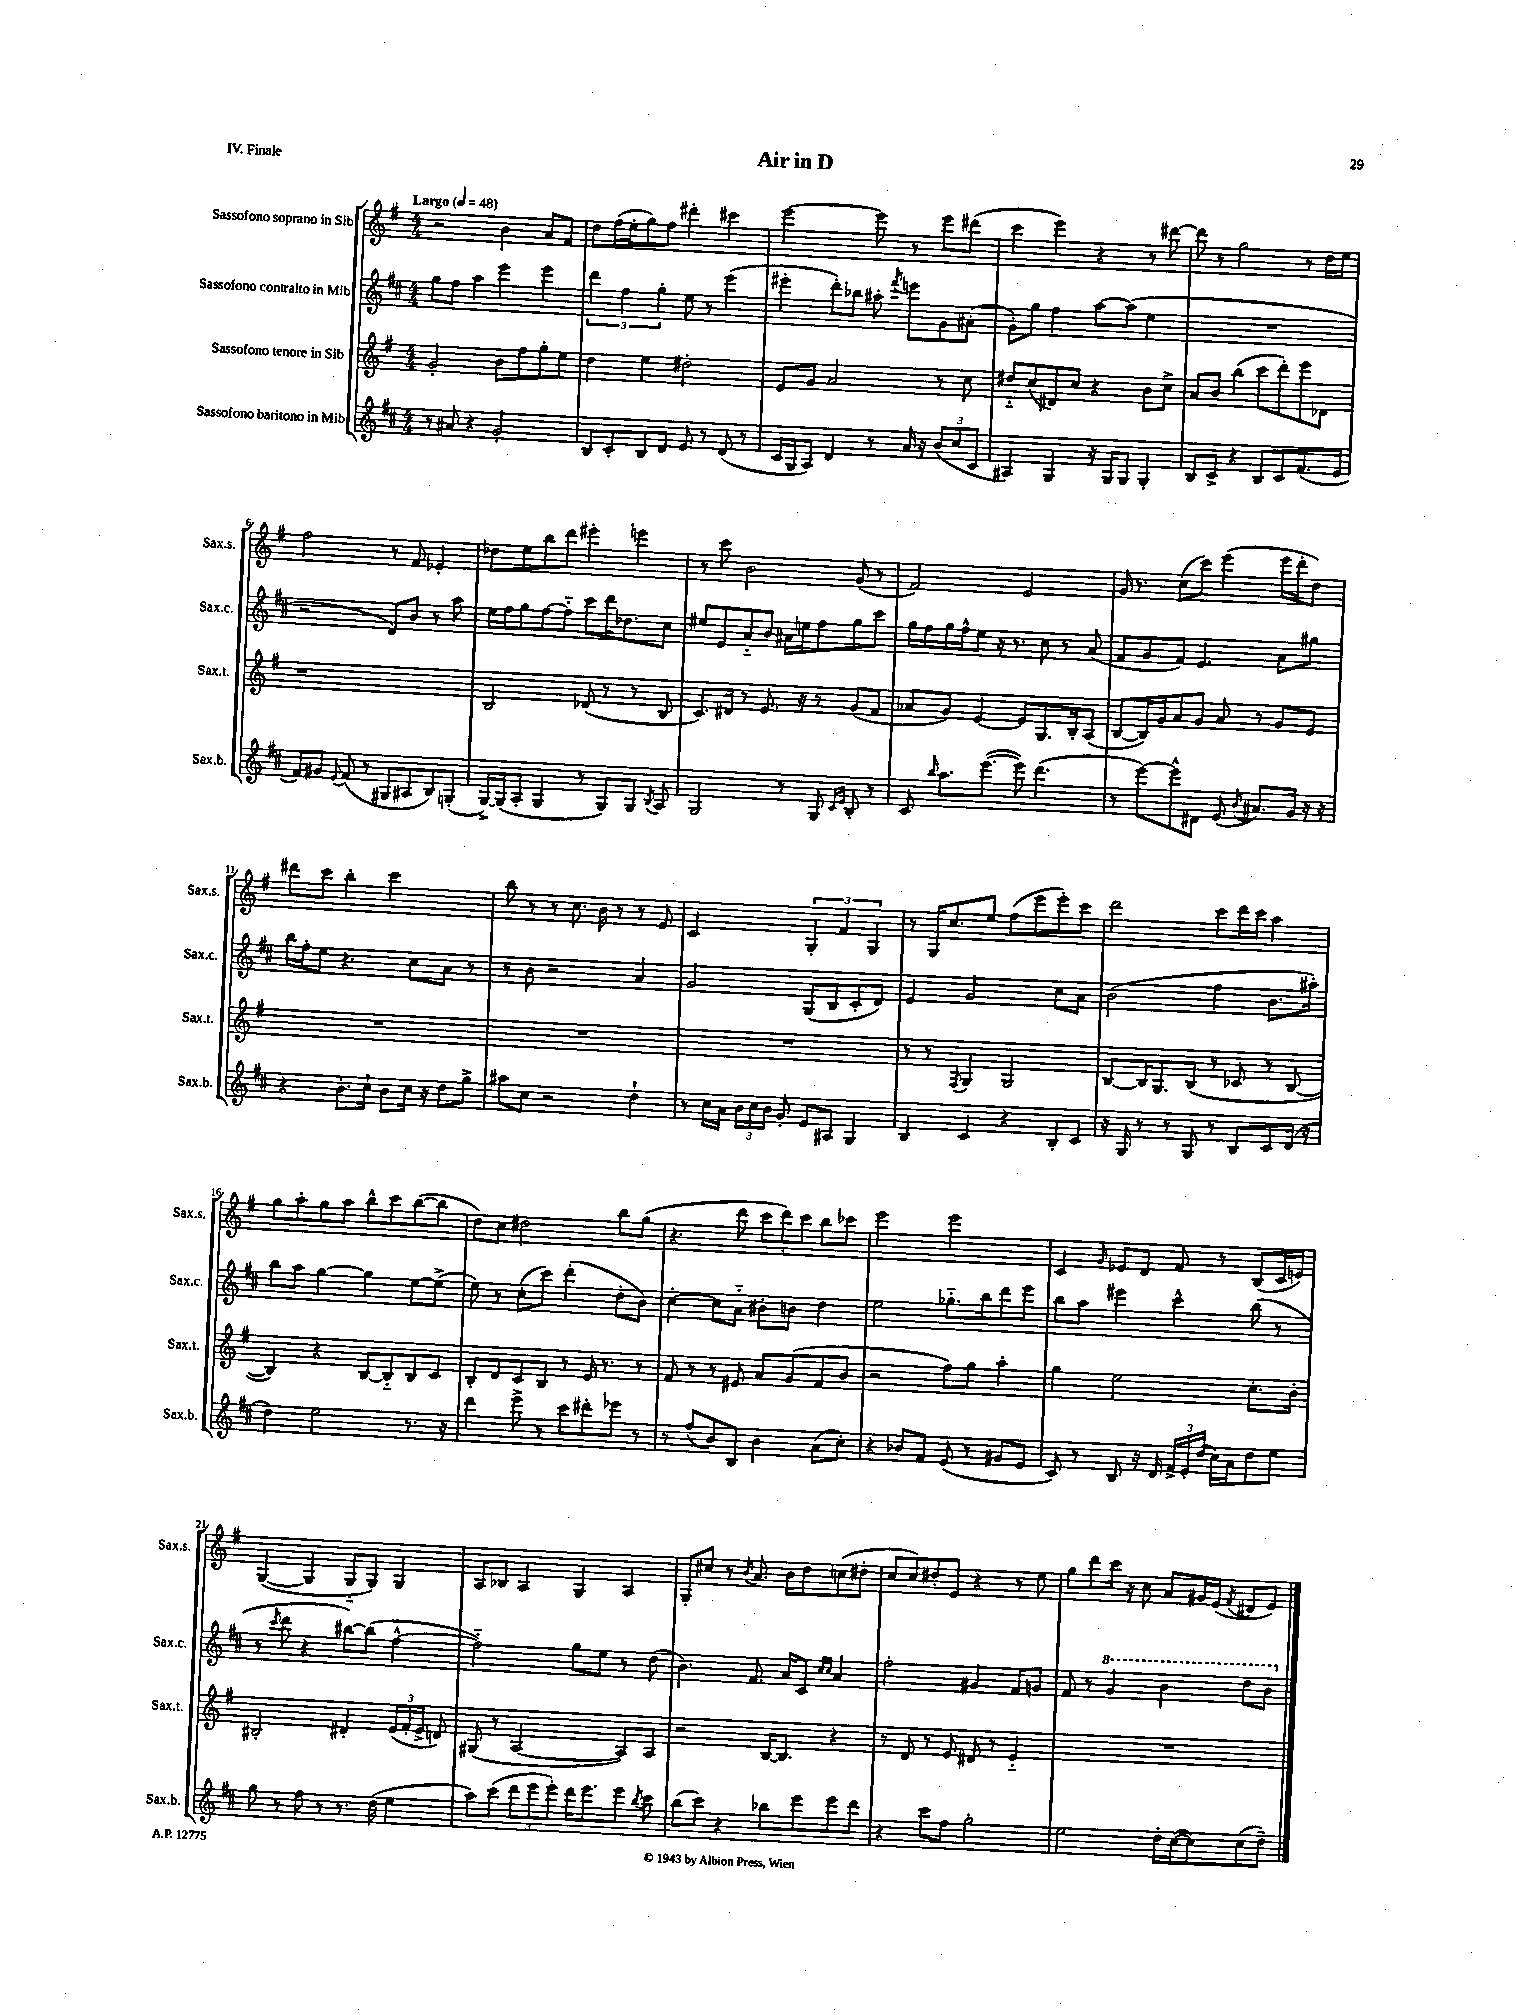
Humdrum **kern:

**kern	**kern	**kern	**kern
*staff4	*staff3	*staff2	*staff1
*clefG2	*clefG2	*clefG2	*clefG2
*k[f#c#]	*k[f#]	*k[f#c#]	*k[f#]
*M4/4	*M4/4	*M4/4	*M4/4
*MM48	*MM48	*MM48	*MM48
8r	2g'/	8gg\L	2r
8a#/	.	8ff#\J	.
4r	.	4aa\	.
2g'/	8b\L	4eee\	4b\
.	8ff#\	.	.
.	8gg'\	4eee\	8a/L
.	8ee\J	.	8f#/J
=	=	=	=
8B/L	4dd\	6ddd\	8dd\L
8c#'/	.	.	(16ff#\L
.	.	6ff#\	.
.	.	.	16ee'\J
8B/	4ee\	.	8gg\)
.	.	6gg'\	.
8d/J	.	.	8ff#\J
8e/	2dd#'\	8ee\	4ddd#'\
8r	.	8r	.
(8d/	.	(4eee\	4ccc#\
8r	.	.	.
=	=	=	=
16c#/LL	8e/L	4eee#'\	[2eee\
16G/J	.	.	.
8A/J)	8g/J	.	.
4d/	2a/	8ddd'\L)	.
.	.	8bb-\J	.
8r	.	8aa#'\	8eee\]
.	.	8qfff#/	.
16a/	.	8eee\L	8r
16r	.	.	.
(12b/L	8r	8g\	8eee\L
12cc#/	.	.	.
.	8cc\	(8a#'\J	(8ddd#\J
12c#/J	.	.	.
=	=	=	=
4A#/)	8dd#'~/L	8g'\L)	4ccc\
.	(8cc/	8gg\J	.
4G/	8d#/)	4ff#\	4eee\)
.	8cc/J	.	.
16r	4r	[8aa\L	4r
16G/LK	.	.	.
8G/J	.	(8aa\]J	.
4G'/	8b\L	4ee\	8r
.	8cc^\J	.	[8ddd#\
=	=	=	=
8B/L	8a/L	1r	8ddd#\]
8c#^/J	8b/J	.	8r
4r	(4bb\	.	2gg\
8B/L	8ccc\L	.	.
8c#/	8ddd'\)	.	.
(8.f#/	8eee\	.	8r
.	8d-\J	.	16dd\LL
16e/Jk	.	.	16ee\JJ
=	=	=	=
8f#/L)	1r	2r	2ff#\
8g#/J	.	.	.
8qqe/	.	.	.
(8f#/	.	.	.
8r	.	.	.
8G#/L	.	8d/L)	8r
8A#/	.	8b/J	8f#/
8B/)	.	8r	4e-'/
(8G'/J	.	8aa\	.
=	=	=	=
[16G^/LL)	2B/	16ee\LL	8dd-\L
(16G/]J	.	16ff#\J	.
8A'/J	.	8gg\	8ee\
4G/	.	[8ff#\	8bb\
.	.	8ff#'~\]J	8ddd\J
8r	(8d-/	8ccc#\L	4eee#'\
8G/L)	8r	16ddd\K	.
.	.	8.dd-\	.
8G/J	8r	.	4eee\
8qB/	.	.	.
8A/	8B/	8cc#\J	.
=	=	=	=
2G/	8.c/L)	8ee#/L	8r
.	.	8e/	8ccc\
.	16d#/Jk	.	.
.	8r	8a'~/	2b\
.	8.e/	8b/J	.
8r	.	16a#\LL	.
.	16r	16ee\J	.
8G/	8r	8ff#\	.
16qqc#/LL	.	.	.
16qqe/JJ	.	.	.
8B'/	(8g/L	8gg\	(8g/
8r	8f#/J	8ccc#\J	8r
=	=	=	=
8c#/	8a-/L	16gg\LL	2f#/)
.	.	16ff#\	.
16qqbb/	.	.	.
8.aa\L	8g/J)	16gg\	.
.	.	16ff#^^\J	.
.	[4e/	8ee\J	.
([8.eee\J	.	.	.
.	.	16r	.
.	.	8.r	.
8eee\])	8e/]L	.	2e/
(4.ddd\	8.G/	8cc#\	.
.	.	8r	.
.	16B'/k	.	.
.	(8A/J	(8a/	.
=	=	=	=
8r	[8B/L	8f#/L	16g/
.	.	.	8.r
[8eee\L)	16B/]L)	8g/	.
.	16g/J	.	.
8eee^^\]	8a/	8f#/J)	(8cc\L
8d#\J	8g/J	4.e/	8ccc\J)
(8e/	8a/	.	(4eee\
8qb/	.	.	.
8.a#/L)	8r	.	.
.	8g/L	8a\L	16eee\LL
16g/Jk	.	.	16ddd'\J
16r	8e/J	8gg#\J	8dd\J)
16r	.	.	.
=	=	=	=
4r	1r	16bb\LL	8ddd#\L
.	.	16ff#'\J	.
.	.	8ee\J	8ccc\J
8.b'\L	.	4.r	4bb'\
16cc#`\Jk	.	.	.
8b\L	.	.	2ccc\
16cc#\Jk	.	8cc#\L	.
16r	.	.	.
8dd\L	.	8a\J	.
8gg^\J	.	8r	.
=	=	=	=
8aa#\L	1r	8r	8bb\
8cc#\J	.	8b\	8r
2r	.	2r	8r
.	.	.	8.cc\
.	.	.	16b\
.	.	.	8r
4dd`\	.	4a/	8r
.	.	.	8e/
=	=	=	=
8r	1r	2g/	2c/
16cc#\LL	.	.	.
16a\JJ	.	.	.
24b\LL	.	.	.
24cc#\	.	.	.
24b\JJ	.	.	.
8g'/	.	.	.
8e/L	.	(8G/L	6G'/
8A#/J	.	8B/	.
.	.	.	6f#/
4G/	.	8c#'/	.
.	.	.	6G/
.	.	8d/J)	.
=	=	=	=
4B/	8r	4e/	8r
.	8r	.	16G/LK
.	.	.	8.cc/
.	8qF#/	.	.
4c#/	4G/	2g/	.
.	.	.	8ee/J
4r	2G/	.	(8ff#\L
.	.	.	8eee\
8B'/L	.	8cc#\L	8eee'\)
8c#/J	.	8a\J	8ccc\J
=	=	=	=
16r	[8B/L	(2b\	2ddd\
16G/	.	.	.
8r	16B/]K	.	.
.	8.G/	.	.
8r	.	.	.
8G/	(8B/J	.	.
8r	8r	4ff#\	8ccc\L
8B/L	8c-/	.	16ddd\L
.	.	.	16ccc\JJ
8c#/	8r	8.b\L	4aa\
(16d/Jk	[8B/	.	.
16r	.	16aa#'\Jk)	.
=	=	=	=
4dd\)	4B/])	8bb\L	8gg\L
.	.	8aa\J	8aa'\
2ee\	4r	[4gg\	8gg\
.	.	.	8aa\J
.	[8B/L	4gg\]	8bb^^\L
.	8B'~/]	.	8ccc\
8.r	8B/	[8ee\L	([8bb\
.	8c/J	(8ee^\]J	8bb\]J
16r	.	.	.
=	=	=	=
4ddd\	8B'/L	8ee\)	8dd\L)
.	8d/	8r	8cc\J
8eee^\	8c/	(8cc#'\L	2dd#\
8r	8B/J	8ccc#\J)	.
8ccc#\L	8r	(4ddd'\	.
8ddd#'\	16e/	.	.
.	8.r	.	.
8eee-\J	.	8dd'\L	8bb\L
8r	8r	8b\J)	(8gg\J
=	=	=	=
8r	8f#/	[4cc#'\	4.r
(8ff#/L	8r	.	.
8b/)	8r	8cc#\]L	.
8B/J	8e#/	8a'~\J	8ddd\
4b\	8a/L	8b#'\L	12ccc\L
.	.	.	12ddd\)
.	(8g/	8b\J	.
.	.	.	12ccc\J
(8a\L	8f#/	4dd\	8bb\L
8cc#'\J)	8b/J	.	8ccc-\J
=	=	=	=
4r	2r	2ee\	2eee\
8b-/L	.	.	.
8f#/J	.	.	.
(8e/	8ff#\L)	8.gg-'~\L	2eee\
8r	8gg\J	.	.
.	.	16bb\k	.
8g#/L	4aa'\	8ddd\	.
8e/J	.	8eee\J	.
=	=	=	=
8c#/)	4gg\	8bb\L	4c/
8r	.	8aa\J	.
.	.	.	16qqg/
8B/	2ee\	4eee#\	8e-/L
16r	.	.	8d/J
16d/	.	.	.
24f#^/LL	.	4ccc#^^\	8f#/
24e'/	.	.	.
(24dd/JJ	.	.	.
16cc#\LL)	.	.	8r
16a\J	.	.	.
8dd\	8.cc'\L	(8bb\	(8B/L
8ee\J	.	8r	16c/L
.	16b'\Jk	.	16e/JJ)
=	=	=	=
8gg\	2B#'/	8r	([4G/
.	.	8qccc#/	.
8r	.	8ddd\	.
8ff#\	.	4r	4G/]
8r	.	.	.
8.r	4d#'/	[8bb#\L)	8G'~/L
.	.	(8bb#\]J	8G/J)
(16dd\	.	.	.
4ee\	(24e/LL	[4ff#^^\	4G/
.	24f#'/	.	.
.	24e^/JJ	.	.
.	8d/)	.	.
=	=	=	=
8aa\L)	(8G#/	2ff#'~\])	8A/L
(8ccc#\J	8r	.	8B-/J
12ddd\L	[2A/	.	4A/
12eee\	.	.	.
12eee'\J)	.	.	.
16ddd\LK	.	8gg\L	4G/
8.eee\	.	.	.
.	.	8ee\J	.
8eee\J	8A/]L)	8r	4A/
8qbb/	.	.	.
8ccc#\	8A/J	(8dd\	.
=	=	=	=
(8bb\L	2r	4.b\)	8G'/L
8ccc#\J)	.	.	8cc#/J
4r	.	.	8r
.	.	.	8qb/
.	.	8.f#/	8.a/
8bb-\L	[16B/LK	.	.
.	8.B/]J	16a/LK	16b\LK
8eee\	.	8c#/J	8dd\
.	.	16qqcc#/LL	.
.	.	16qqcc#/JJ	.
8eee\	4r	4a/	(8cc\
8ddd\J	.	.	8dd#'\J
=	=	=	=
4r	8r	2ff#'\	8cc/L
.	8d/	.	8cc/)
8ccc#\L	8r	.	8dd#'/
8ff#\J	8e/	.	8e/J
2gg'\	8d#/	4g#/	4r
.	8r	.	.
.	4e'~/	8f#/L	8r
.	.	8g/J	8ee\
=	=	=	=
2ee\	1r	8f#/	8gg\L
.	.	8r	8ddd\
.	.	4gg/	16ccc\Jk
.	.	.	16r
.	.	.	8cc\
16dd'\LL	.	4bb\	8a/L
([16cc#\J	.	.	.
8cc#\])	.	.	16g#/L
.	.	.	(16e/JJ
.	.	.	8qf#/
(8cc#\	.	8ddd\L	8d#/L
8dd~\J)	.	8bb\J	8e/J)
==	==	==	==
*-	*-	*-	*-
